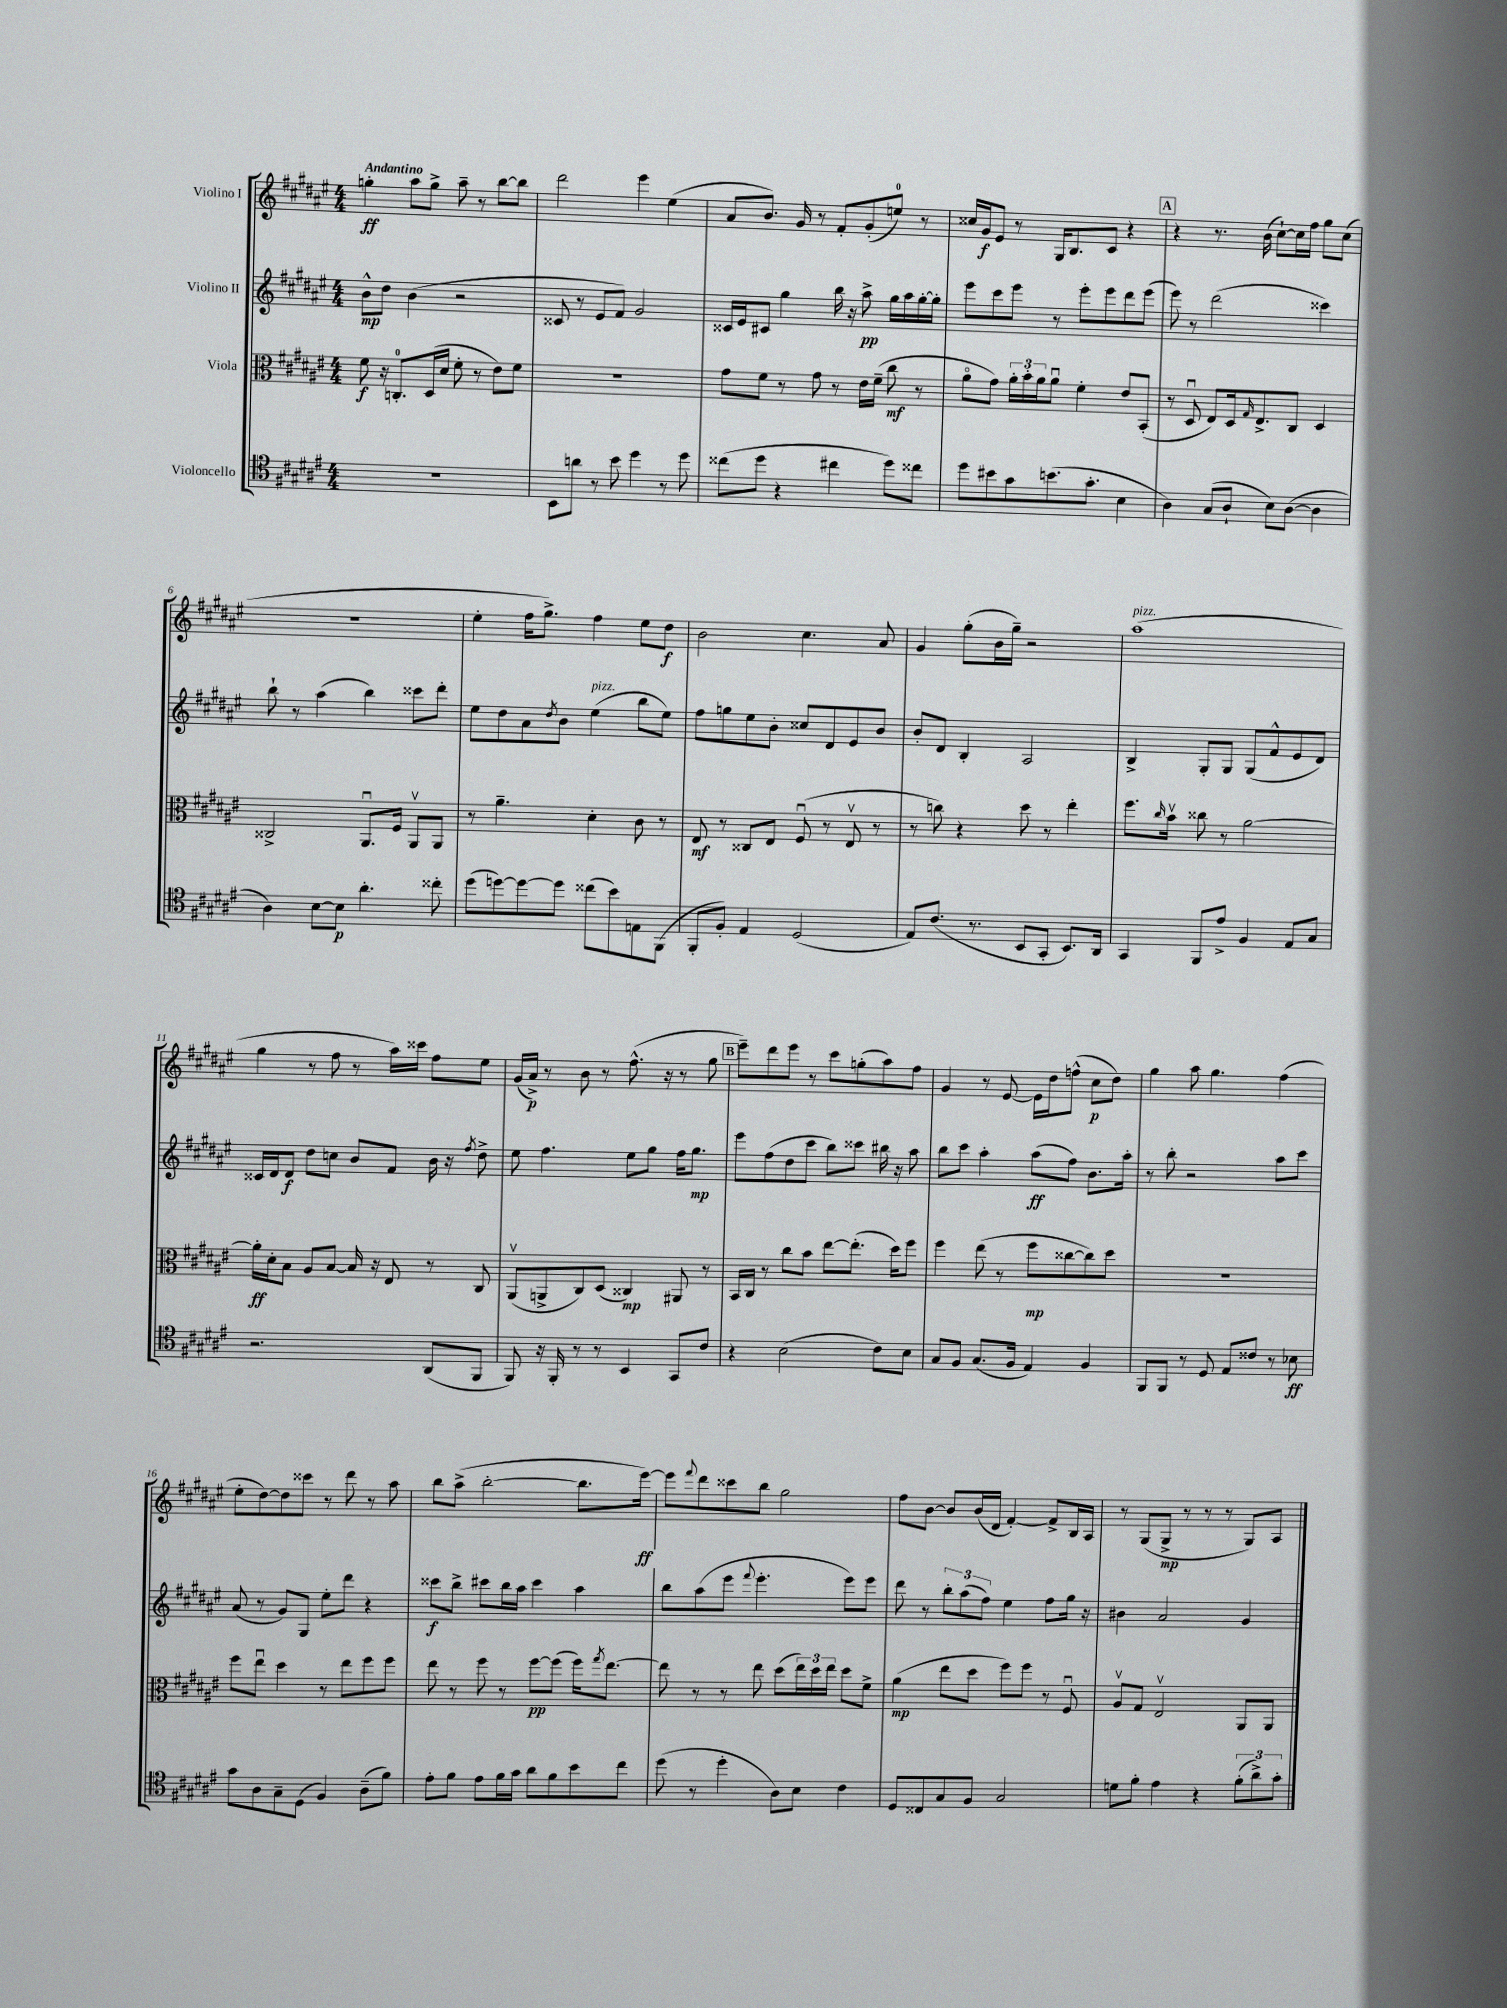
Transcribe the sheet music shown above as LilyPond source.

<<
\new StaffGroup <<
\new Staff = "s0" \with { instrumentName = "Violino I" } {
    \clef treble \key fis \major \numericTimeSignature \time 4/4 \tempo "Andantino"
    g''4-.\ff ais''8 g''8-> ais''8-- r8 b''8~ b''8 |
    dis'''2 eis'''4 eis''4( |
    ais'8 b'8.) gis'16 r8 fis'8-. gis'8-.( e''8-0) r8 |
    cisis''16 gis'16\f eis'8 r8 gis16 b8. cis'8 r4 |
    \mark \markup { \box "A" } r4 r8. b'16( cis''8~-!) cis''16 fis''16 gis''8 cis''8( |
    R1 |
    eis''4-. fis''16 gis''8.->) fis''4 eis''8 dis''8\f |
    b'2 cis''4. ais'8 |
    gis'4 gis''8-.( b'16 gis''16--) r2 |
    ais''1^\markup { \italic "pizz." }( |
    gis''4 r8 fis''8 r8 ais''16) cisis'''16 fis''8 eis''8 |
    gis'16( ais'16->\p) r8 b'8 r8 fis''8.-^( r16 r8 gis''8 |
    \mark \markup { \box "B" } eis'''8--) dis'''8 eis'''8 r8 cis'''8 g''8-.( ais''8) fis''8 |
    gis'4 r8 eis'8~ eis'16 dis''16 f''8-^( cis''8\p dis''8) |
    gis''4 ais''8 gis''4. fis''4( |
    eis''8-. dis''8~) dis''8 cisis'''8 r8 dis'''8 r8 ais''8 |
    b''8 ais''8->( b''2~-. b''8. eis'''16~\ff) |
    eis'''8 \appoggiatura { fis'''8 } dis'''8 cisis'''8 b''8 gis''2 |
    fis''8 b'8~ b'8 b'16( dis'16 fis'4~-.) fis'8-> b16 ais16 |
    r8 gis8( gis8->\mp r8 r8 r8 gis8) ais8 \bar "|." |
}
\new Staff = "s1" \with { instrumentName = "Violino II" } {
    \clef treble \key fis \major \numericTimeSignature \time 4/4
    b'8-^\mp dis''8 b'4( r2 |
    cisis'8 r8 eis'8 fis'8) gis'2 |
    cisis'16 eis'16 cis'8 gis''4 b''16 r16 ais''8->\pp gis''16 ais''16 gis''16~-. gis''16-. |
    eis'''8 cis'''8 eis'''8 r8 eis'''8-. eis'''8 dis'''8 eis'''8( |
    \mark \markup { \box "A" } eis'''8) r8 dis'''2( cisis'''4) |
    b''8-! r8 ais''4( b''4) cisis'''8 dis'''8-. |
    eis''8 dis''8 ais'8 \acciaccatura { dis''8 } b'8 eis''4^\markup { \italic "pizz." }( b''8 eis''8) |
    fis''8 g''8 eis''8 b'8-. cisis''8 dis'8 eis'8 b'8 |
    b'8-. dis'8 b4-. ais2 |
    b4-> gis8-. gis8 gis8( fis'8-^ eis'8 dis'8) |
    cisis'16 dis'16 dis'8\f dis''8 c''8 b'8 fis'8 b'16 r16 \acciaccatura { fis''8 } dis''8-> |
    eis''8 fis''4. eis''8 gis''8 fis''16 gis''8.\mp |
    \mark \markup { \box "B" } eis'''8 fis''8( dis''8 cis'''8 b''8) cisis'''8 bis''16 r16 ais''8 |
    b''8 cis'''8 ais''4-. ais''8\ff( fis''8) b'8. ais''16-. |
    r8 b''8-. r2 ais''8 cis'''8 |
    ais'8( r8 gis'8) gis8 eis''8-. dis'''8 r4 |
    cisis'''8\f b''8-> cis'''8 b''16 ais''16 cis'''4 ais''4 |
    b''8 ais''8( eis'''8 \appoggiatura { fis'''8 } eis'''4.-. eis'''8) eis'''8 |
    dis'''8 r8 \tuplet 3/2 { b''8-. ais''8( fis''8) } eis''4 fis''8 gis''16 r16 |
    bis'4 ais'2 gis'4 \bar "|." |
}
\new Staff = "s2" \with { instrumentName = "Viola" } {
    \clef alto \key fis \major \numericTimeSignature \time 4/4
    fis'8\f r16 c8.-0-. dis16( dis'16 fis'8-. r8 eis'8) fis'8 |
    R1 |
    gis'8 fis'8 r8 gis'8 r8 eis'16 fis'16--( cis''8\mf r8 |
    ais'8\flageolet gis'8) \tuplet 3/2 { ais'16-. b'16-. ais'16 } ais'8\downbow fis'4-. eis'8 b,8-.( |
    \mark \markup { \box "A" } r8 dis8\downbow eis8) dis16 \grace { gis16 } eis8.-> cis8 dis4 |
    cisis2-> ais,8.\downbow fis16 ais,8\upbow ais,8 |
    r8 ais'4.-- dis'4-. cis'8 r8 |
    eis8\mf r8 cisis8 eis8 fis8\downbow( r8 eis8\upbow r8 |
    r8 c''8) r4 dis''8 r8 eis''4-. |
    fis''8. \grace { cis''16 } b'16\upbow cisis''8 r8 ais'2~ |
    ais'16-.\ff dis'16-. b8 ais8 b8~ b16 r16 eis8 r8 cis8 |
    ais,8\upbow( a,8-> cis8) dis8( cisis4\mp) ais,8 r8 |
    \mark \markup { \box "B" } b,16 cis16 r8 cis''8 b'8 eis''8~ eis''8.-.( dis''16) fis''8 |
    fis''4 eis''8( r8 fis''8\mp cisis''8~ cisis''8) dis''8 |
    R1 |
    fis''8 eis''8\downbow dis''4 r8 eis''8 fis''8 fis''8 |
    eis''8 r8 fis''8 r8 fis''8~\pp fis''8( fis''16) \acciaccatura { gis''8 } eis''8.~ |
    eis''8 r8 r8 eis''8 dis''8( \tuplet 3/2 { eis''16) dis''16 eis''16 } dis''8 fis'8-> |
    ais'4\mp( eis''8 dis''8 fis''8) fis''8 r8 fis8\downbow |
    ais8\upbow gis8 eis2\upbow ais,8 ais,8 \bar "|." |
}
\new Staff = "s3" \with { instrumentName = "Violoncello" } {
    \clef tenor \key fis \major \numericTimeSignature \time 4/4
    R1 |
    b,8 a'8 r8 b'8 dis''4 r8 dis''8 |
    cisis''8( dis''8 r4 cis''4 dis''8) cisis''8 |
    dis''8 bis'8 gis'8 b'8.( gis'8.-. b4 |
    \mark \markup { \box "A" } ais4) gis8( ais8-! b8) ais8~( ais4 |
    ais4) b8~ b8\p ais'4.-. cisis''8-. |
    dis''8( d''8~) d''8~ d''8 cisis''8( b'8) e8 fis,8( |
    fis,8-. fis8-.) eis4 dis2( |
    eis8) cis'8.( r8. b,8 gis,8-. b,8.) ais,16 |
    gis,4 fis,8 eis'8-> fis4 eis8 gis8 |
    r2. ais,8( fis,8 |
    fis,8) r16 fis,16-. r8 r8 b,4 gis,8 cis'8 |
    \mark \markup { \box "B" } r4 b2( cis'8) b8 |
    gis8 fis8 gis8.( fis16 eis4) fis4 |
    fis,8 fis,8 r8 dis8 eis8 cisis'8 r8 bes8\ff |
    gis'8 ais8 gis8-- dis8( fis4) ais8--( fis'8) |
    eis'8-. fis'8 eis'8 fis'16 gis'16 ais'8 fis'8 b'8 cis''8 |
    dis''8( r8 dis''4-. ais8) b8 cis'4 |
    dis8 cisis8 gis8 fis8 gis2 |
    d'8 fis'8-. eis'4 r4 \tuplet 3/2 { fis'8-.( ais'8->) gis'8-. } \bar "|." |
}
>>
>>
